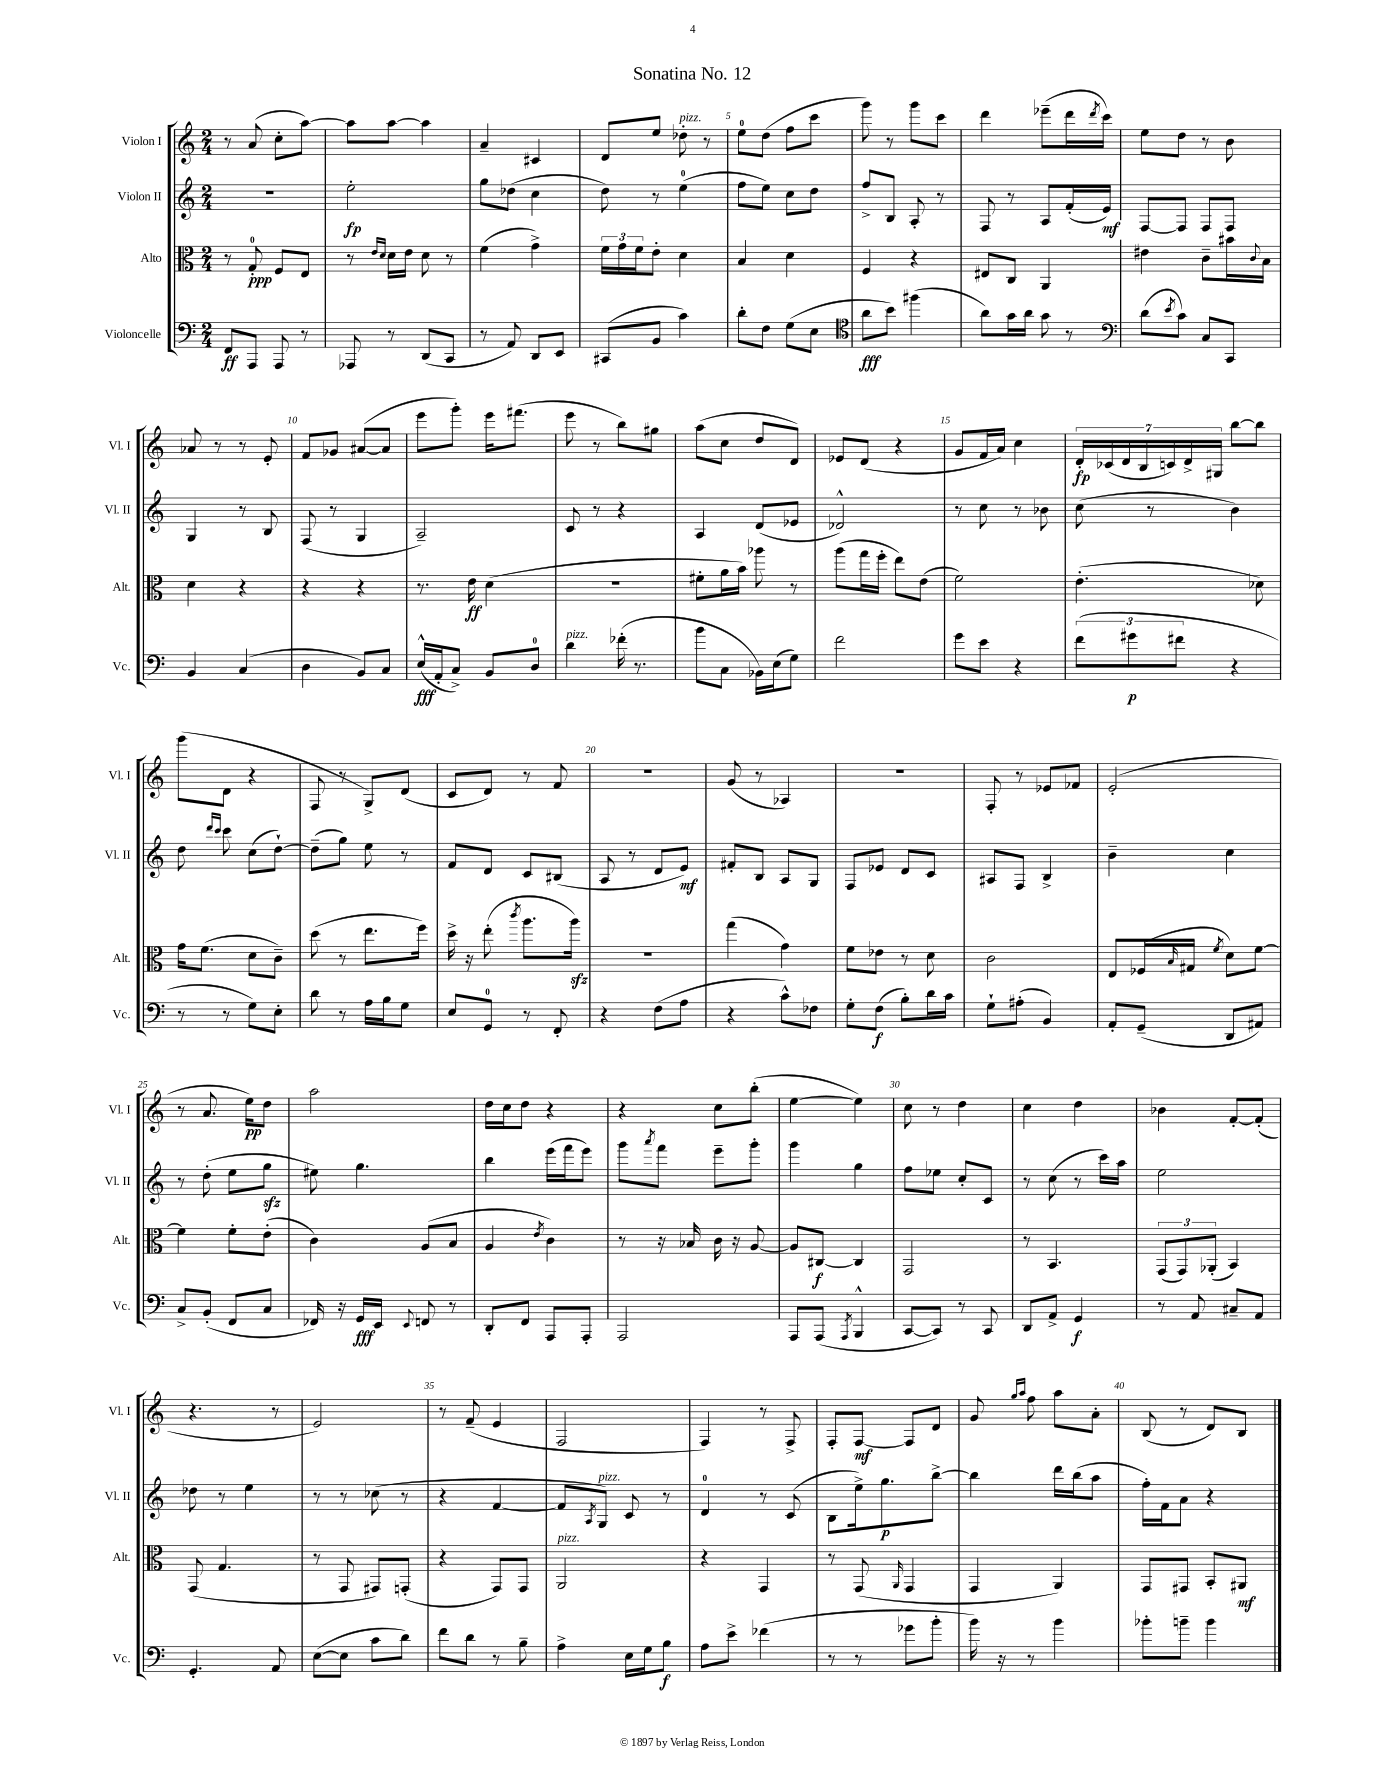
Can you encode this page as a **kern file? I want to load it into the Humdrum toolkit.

**kern	**kern	**kern	**kern
*staff4	*staff3	*staff2	*staff1
*clefF4	*clefC3	*clefG2	*clefG2
*k[]	*k[]	*k[]	*k[]
*M2/4	*M2/4	*M2/4	*M2/4
8FF/L	8r	2r	8r
8AAA/J	8G'/	.	(8a/
8AAA/	8F/L	.	8cc'\L
8r	8E/J	.	[8aa\J)
=	=	=	=
8AAA-/	8r	2ee'\	8aa\]L
.	16qqe/LL	.	.
.	16qqd/JJ	.	.
8r	16d\LL	.	[8aa\J
.	16e\JJ	.	.
(8DD/L	8d\	.	4aa\]
8CC/J	8r	.	.
=	=	=	=
8r	(4f\	8gg\L	4a~/
8AA/)	.	(8dd-\J	.
8DD/L	4g^\)	4cc\	4c#/
8EE/J	.	.	.
=	=	=	=
(8CC#/L	24f\LL	8dd\)	8d/L
.	24g\	.	.
.	24f\J	.	.
8BB/J	8e'\J	8r	8ee/J
4c\)	4d\	(4ee\	8dd-'\
.	.	.	8r
=	=	=	=
8d'\L	4B/	8ff\L	8ee\L
8F\J	.	8ee\J)	(8dd\J
(8G\L	4d\	8cc\L	8ff\L
8E\J	.	8dd\J	8ccc\J
=	=	=	=
*clefC4	*	*	*
8a\L	4F/	8ff^/L	8ggg\)
8b\J)	.	8B/J	8r
(4ff#\	4r	8A'/	8ggg\L
.	.	8r	8ccc\J
=	=	=	=
8a\L)	8E#/L	8F/	4ddd\
16g\L	8C/J	8r	.
16a\JJ	.	.	.
8g\	4AA/	8A/L	(8eee-~\L
8r	.	(16f'/L	16ddd\L
.	.	.	8qddd/
.	.	16e/JJ)	16ccc\JJ)
=	=	=	=
*clefF4	*	*	*
(8d\L	4e#\	[8F/L	8ee\L
8qe/	.	.	.
8c\J)	.	8F/]J	8dd\J
8C/L	8c~\L	8F/L	8r
8CC/J	16b#\L	8F/J	8b\
.	8qqc/	.	.
.	16B\JJ	.	.
=	=	=	=
4BB/	4d\	4G/	8a-/
.	.	.	8r
(4C/	4r	8r	8r
.	.	8B/	8e'/
=	=	=	=
4D\	4r	(8F/	8f/L
.	.	8r	8g-/J
8BB/L)	4r	4G/	([8a#/L
8C/J	.	.	8a#/]J
=	=	=	=
(16E^^/LL	8.r	2A~/)	8eee\L
16AA'/J	.	.	.
8C^/J)	.	.	8ggg'\J)
.	16e\	.	.
8BB/L	(4d\	.	16eee\LK
.	.	.	(8.fff#\J
8D/J	.	.	.
=	=	=	=
4d\	2r	8c/	8eee\
.	.	8r	8r
(16f-'\	.	4r	8bb\L)
8.r	.	.	.
.	.	.	8gg#\J
=	=	=	=
8b\L	8f#'\L	4A/	(8aa\L
8C\J	16a\L	.	8cc\J
.	16b\JJ)	.	.
16BB-\LL)	8aa-\	(8d/L	8dd/L
(16E\J	.	.	.
8G\J)	8r	8e-/J	8d/J)
=	=	=	=
2f\	(8aa\L	2d-^^/)	8e-/L
.	16gg\L	.	(8d/J
.	16ff'\JJ	.	.
.	8ee\L)	.	4r
.	(8e\J	.	.
=	=	=	=
8g\L	2f\)	8r	8g/L
8e\J	.	8cc\	16f/L
.	.	.	16a/JJ)
4r	.	8r	4cc\
.	.	8b-\	.
=	=	=	=
(12f\L	(4.e'\	(8cc\	28d'/LL
.	.	.	(28c-/
.	.	.	28d/
12g#\	.	.	.
.	.	.	28B/
.	.	8r	.
.	.	.	28c/)
12f#\J	.	.	.
.	.	.	28d^/
.	.	.	28G#/JJ
4r	.	4b\)	[8bb\L
.	8d-\)	.	8bb\]J
=	=	=	=
8r	16g\LK	8dd\	(8ggg\L
.	(8.f\J	.	.
.	.	16qqddd/LL	.
.	.	16qqccc/JJ	.
8r	.	8ccc\	8d\J
8G\L)	8d\L	(8cc\L	4r
8E'\J	8c~\J)	[8dd`\J)	.
=	=	=	=
8d\	(8dd\	(8dd~\]L	8F/
8r	8r	8gg\J)	8r
16A\LL	8.ee\L	8ee\	8G^/L)
16B\J	.	.	.
8G\J	.	8r	(8d/J
.	16ff\Jk)	.	.
=	=	=	=
8E/L	16dd^\	8f/L	8c/L
.	16r	.	.
8GG/J	(8ee'\	8d/J	8d/J)
.	8qccc/	.	.
8r	8.aa\L	8c/L	8r
8FF'/	.	(8B#/J	8f/
.	16aa\Jk)	.	.
=	=	=	=
4r	2r	8A/	2r
.	.	8r	.
(8F\L	.	8d/L	.
8A\J	.	8e/J)	.
=	=	=	=
4r	(4gg\	8f#'/L	(8g/
.	.	8B/J	8r
8c^^\L)	4g\)	8A/L	4A-/)
8F-\J	.	8G/J	.
=	=	=	=
8G'\L	8f\L	8F/L	2r
(8F\J	8e-\J	8e-/J	.
8B'\L)	8r	8d/L	.
16d\L	8d\	8c/J	.
16c\JJ	.	.	.
=	=	=	=
8G`\L	2c\	8A#/L	8F'/
(8A#'\J	.	8F/J	8r
4BB/)	.	4B^/	8e-/L
.	.	.	8f-/J
=	=	=	=
8AA'/L	8E/L	4b~\	(2e'/
(8GG~/J	(16F-/L	.	.
.	16qqB/	.	.
.	16G#/JJ	.	.
.	8qf/	.	.
8DD/L	8d\L)	4cc\	.
8AA#/J)	[8f\J	.	.
=	=	=	=
8C^/L	4f\]	8r	8r
(8BB'/J	.	(8dd'\	8.a/
8FF/L	8f'\L	8ee\L	.
.	.	.	16ee\LK)
8C/J	(8e'\J	8gg\J	8dd\J
=	=	=	=
16FF-/)	4c\)	8ee#\)	2aa\
16r	.	.	.
16GG/LL	.	4.gg\	.
16EE/JJ	.	.	.
8qqEE/	.	.	.
8FF/	(8A/L	.	.
8r	8B/J	.	.
=	=	=	=
8DD'/L	4A/	4bb\	16dd\LL
.	.	.	16cc\J
8FF/J	.	.	8dd\J
.	8qe/	.	.
8AAA/L	4c\)	(16eee\LL	4r
.	.	16fff\J	.
8AAA'/J	.	8eee\J)	.
=	=	=	=
2AAA/	8r	8ggg\L	4r
.	.	8qaaa/	.
.	16r	8fff\J	.
.	16B-/	.	.
.	16c\	8eee~\L	8cc\L
.	16r	.	.
.	[8A/	8ggg'\J	(8bb'\J
=	=	=	=
8AAA/L	8A/]L	4ggg\	[4ee\
(8AAA/J	[8C#/J	.	.
8qAAA/	.	.	.
4BBB^^/	4C#/]	4gg\	4ee\])
=	=	=	=
[8CC/L	2GG/	8ff\L	8cc\
8CC/]J)	.	8ee-\J	8r
8r	.	8cc'/L	4dd\
8CC/	.	8c/J	.
=	=	=	=
8DD/L	8r	8r	4cc\
8AA^/J	4.BB/	(8cc\	.
4GG/	.	8r	4dd\
.	.	16ccc\LL)	.
.	.	16aa\JJ	.
=	=	=	=
8r	(12GG/L	2ee\	4b-\
.	12GG/)	.	.
8AA/	.	.	.
.	(12AA-'/J	.	.
8C#~/L	4BB/)	.	[8f'/L
8AA/J	.	.	(8f'/]J
=	=	=	=
4.GG'/	(8GG/	8dd-\	4.r
.	4.G/	8r	.
.	.	4ee\	.
8AA/	.	.	8r
=	=	=	=
([8E\L	8r	8r	2e/)
8E\]J	8GG/	8r	.
8c\L	8GG#/L)	(8cc-\	.
8d\J)	(8GG'/J	8r	.
=	=	=	=
8f\L	4r	4r	8r
8d\J	.	.	(8f~/
8r	8GG/L)	[4f/	4e/
8B~\	8GG/J	.	.
=	=	=	=
4A^\	2AA/	8f/]L	2F/
.	.	8qA/	.
.	.	8G/J)	.
16E\LL	.	8c/	.
16G\J	.	.	.
8B\J	.	8r	.
=	=	=	=
8A\L	4r	4d/	4F/)
8e^\J	.	.	.
(4f-\	4GG/	8r	8r
.	.	(8c/	8F^/
=	=	=	=
8r	8r	8B\L	8F'/L
8r	(8GG/	16ee^\k)	[8F/J
.	.	8.gg\	.
.	16qqAA/	.	.
8g-\L	4GG/	.	8F/]L
8b'\J	.	[8bb^\J	8d/J
=	=	=	=
16b\)	4GG/	4bb\]	8g/
16r	.	.	.
.	.	.	16qqgg/LL
.	.	.	16qqaa/JJ
8r	.	.	8ff\
4b\	4AA/)	16ddd\LL	8aa\L
.	.	(16bb\J	.
.	.	8aa\J	8a'\J
=	=	=	=
8b-'\L	8GG/L	16ff'\LL)	(8B/
.	.	16f\J	.
8b~\J	8GG#/J	8a\J	8r
4b\	8BB'/L	4r	8d/L)
.	8AA#/J	.	8B/J
==	==	==	==
*-	*-	*-	*-
